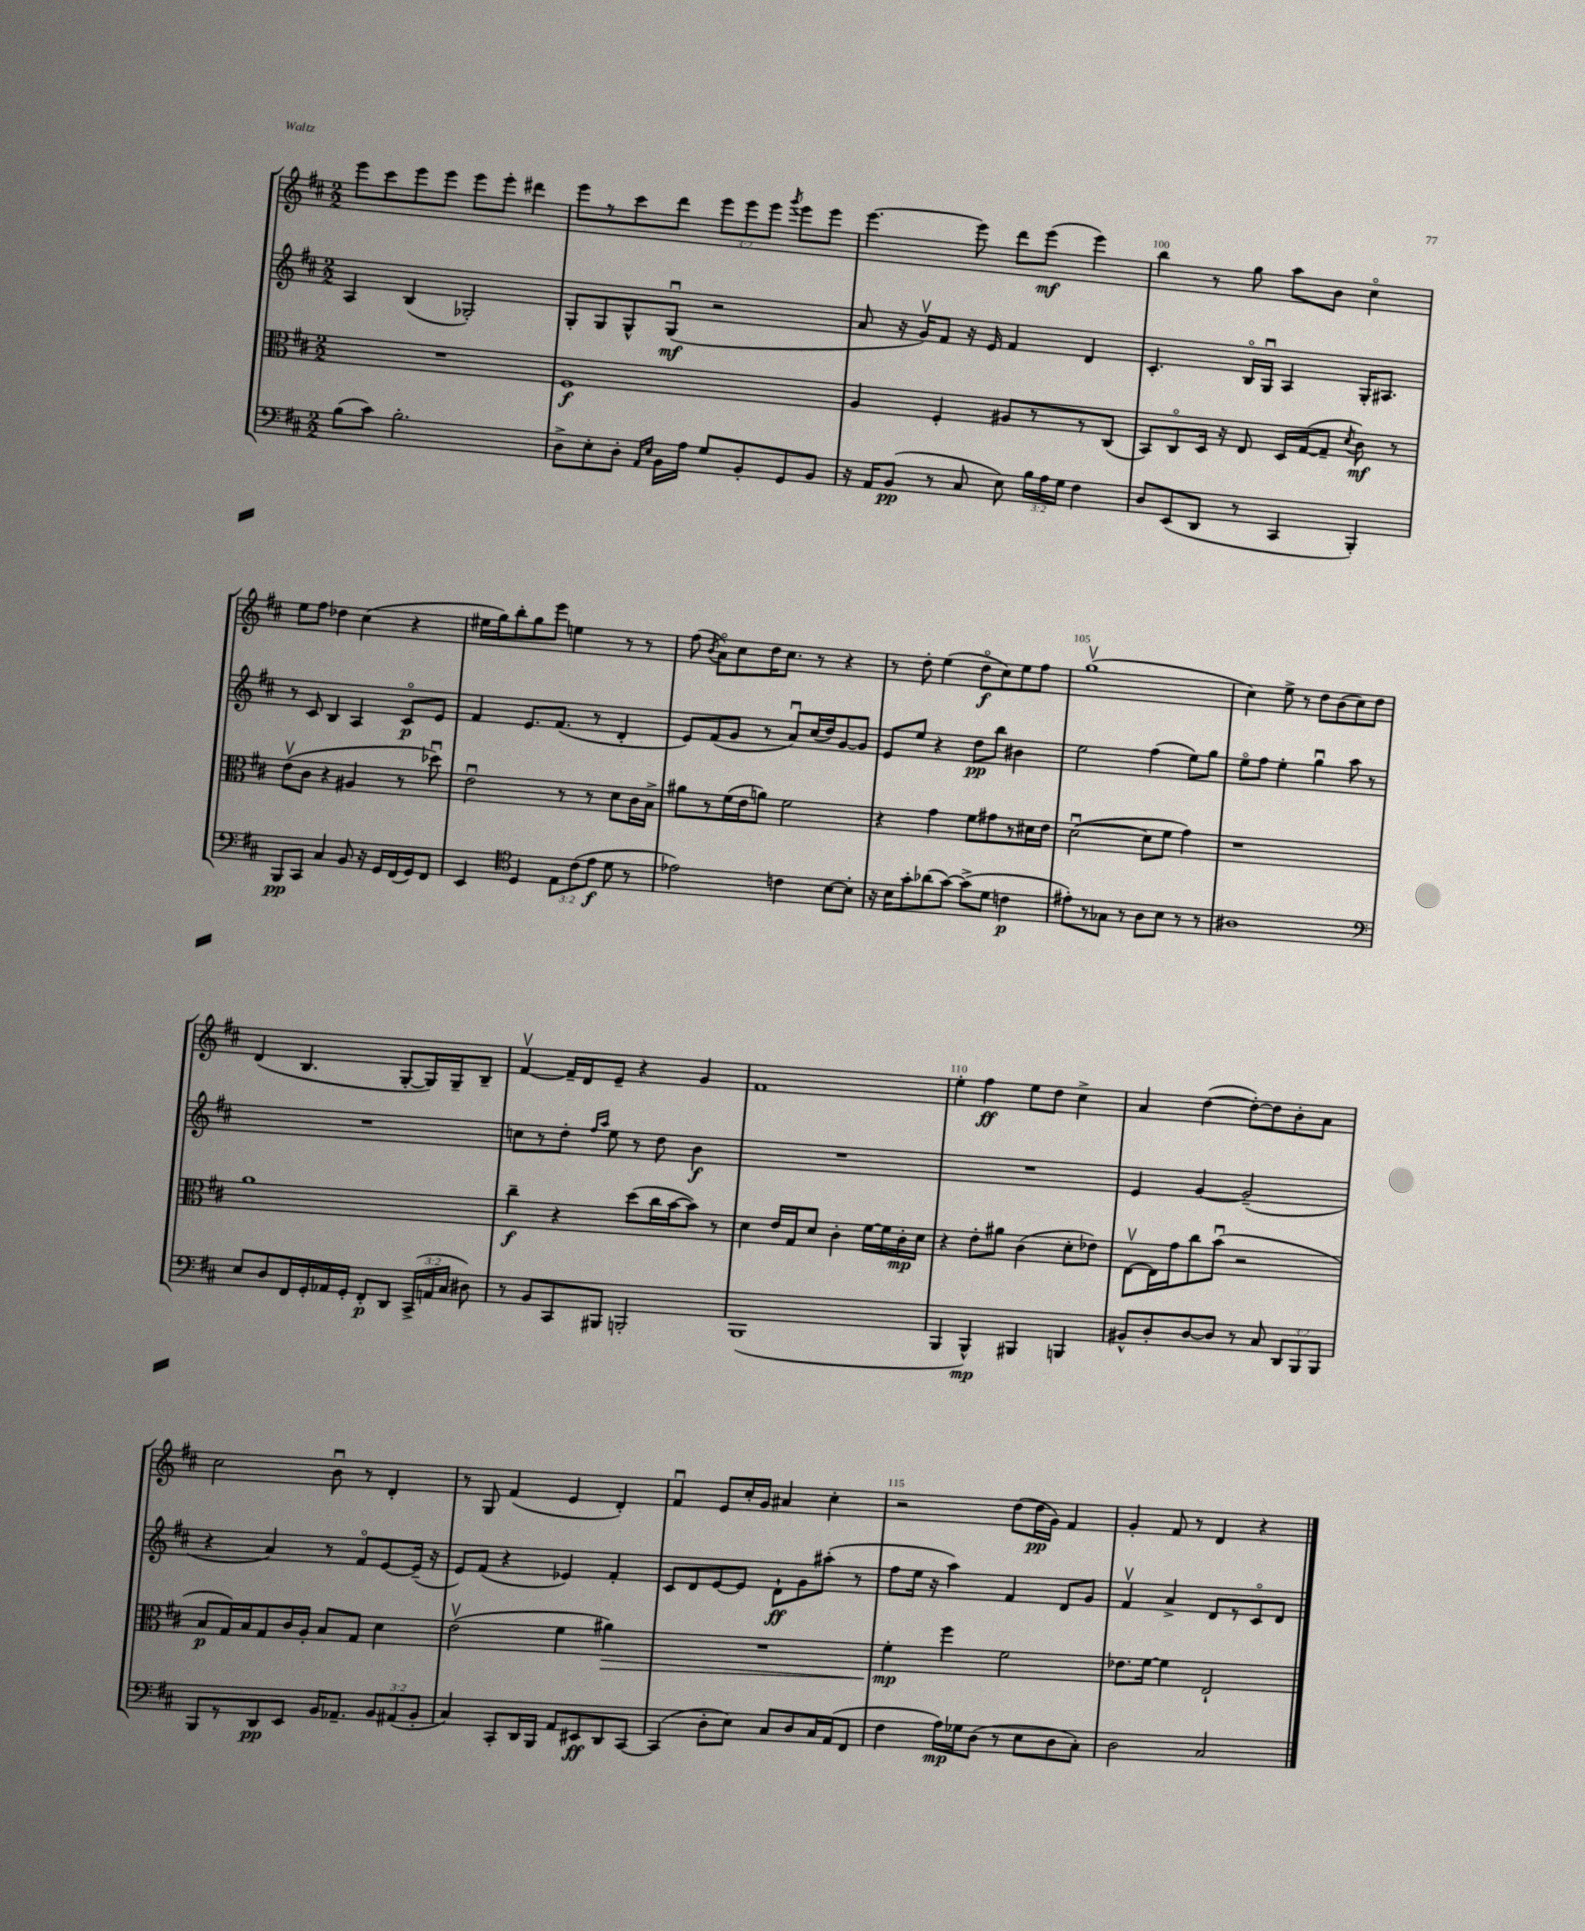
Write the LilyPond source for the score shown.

<<
\new StaffGroup <<
\new Staff = "s0" {
    \clef treble \key d \major \numericTimeSignature \time 2/2 \override Staff.TupletNumber.text = #tuplet-number::calc-fraction-text
    \autoBeamOff e'''8[ cis'''8 e'''8 e'''8] e'''8[ e'''8]-. dis'''4 |
    e'''8[ r8 cis'''8 d'''8] \tuplet 3/2 { e'''8[ e'''8 e'''8] } \acciaccatura { g'''8 } e'''8[ e'''8] |
    e'''4.~ e'''8 d'''8[ e'''8]\mf( e'''4) |
    b''4 r8 g''8 a''8[ b'8] cis''4\flageolet |
    e''8[ fis''8] des''4 cis''4( r4 |
    eis''16[ g''16) b''8-. g''8 e'''8] e''4 r8 r8 |
    fis''8( \acciaccatura { b'8 } a'8[\flageolet) cis''8 d''16 cis''8.] r8 r4 |
    r8 d''8-. e''4( d''8[\flageolet\f cis''8) e''8 fis''8] |
    g''1\upbow( |
    cis''4) e''8-> r8 d''8[ b'8( cis''8) d''8] |
    d'4( b4. g8[~-. g16) g16-- b8]-- |
    fis'4~\upbow fis'16[-- d'16 e'8]-- r4 g'4 |
    fis'1 |
    e''4-. fis''4\ff e''8[ d''8] cis''4-> |
    a'4 d''4~( d''8[~-.) d''8 b'8-. a'8] |
    cis''2 b'8\downbow r8 d'4-. |
    r8 g8 fis'4( e'4 d'4-.) |
    fis'4\downbow e'8[ cis''16-. g'16] ais'4 cis''4-. |
    r2 d''8[( d''16\pp g'16]) fis'4 |
    g'4-. fis'8 r8 d'4 r4 \bar "|." |
}
\new Staff = "s1" {
    \clef treble \key d \major \numericTimeSignature \time 2/2
    \autoBeamOff a4 b4( ges2-.) |
    g8[-. g8 g8-^ g8]\downbow\mf( r2 |
    a'8 r16 g'16[\upbow) fis'8] r16 e'16 fis'4 d'4 |
    cis'4.-. b16[\flageolet g16]\downbow a4 g16[-. ais8.] |
    r8 cis'8 b4 a4 cis'8[\flageolet\p e'8] |
    fis'4 e'8.[ fis'8.]( r8 d'4-. |
    e'8[) fis'8( g'8] r8 a'8[\downbow) cis''16( d''16) g'8~ g'8] |
    e'8[ e''8] r4 d''8[\pp b''8] bis'4 |
    e''2 fis''4( e''8[) g''8] |
    e''8[\flageolet fis''8] e''4-. g''4\downbow a''8 r8 |
    R1 |
    c''8[ r8 d''8]-. \grace { fis''16[ a''16] } e''8 r8 d''8 b'4\f |
    R1 |
    R1 |
    e'4 g'4~ g'2--( |
    r4 a'4) r8 fis'8[\flageolet e'8~ e'16]--( r16 |
    e'8[) fis'8]( r4 ees'4) fis'4-. |
    cis'8[ d'8 e'8~ e'8] d'8[-!\ff g'8 ais''8]-.( r8 |
    fis''8[ e''16] r16 a''4) fis'4 d'8[ g'8] |
    fis'4\upbow a'4-> d'8[ r8 cis'8\flageolet d'8] \bar "|." |
}
\new Staff = "s2" {
    \clef alto \key d \major \numericTimeSignature \time 2/2
    \autoBeamOff R1 |
    fis1\f |
    a4 fis4-. ais8[ r8 r8 cis8]( |
    b,8[) cis8\flageolet d16] r16 e8 d16[ g16~( g8]-- \acciaccatura { d'8 } cis'8\mf) r8 |
    e'8[\upbow( cis'8] r4 ais4 r8 des''8\downbow) |
    e'2\downbow r8 r8 d'8[ cis'16 b16]-> |
    ais'8[ r8 fis'16( e'16 a'8]) fis'2 |
    r4 g'4 fis'8[ gis'8 r8 dis'16 e'16] |
    d'2~\downbow( d'8[ fis'8] g'4) |
    r1 |
    a'1 |
    cis''4--\f r4 d''8[( cis''16 b'16~ b'8]) r8 |
    d'4 e'16[ g16 d'8] cis'4-. fis'16[~ fis'16 cis'16-.\mp d'16] |
    r4 e'8[-. ais'8] cis'4( d'8[-. ees'8]) |
    e8[~\upbow e16 g'16 cis''8 b'8]\downbow( r2 |
    b8[\p g16) b16 g8 cis'16 a16]-. b8[ g8] d'4 |
    e'2\upbow( fis'4 ais'4\>) |
    R1 |
    fis'4-.\mp\! fis''4 fis'2 |
    ees'8.[ fis'16]~ fis'4 e2-! \bar "|." |
}
\new Staff = "s3" {
    \clef bass \key d \major \numericTimeSignature \time 2/2 \override Staff.TupletNumber.text = #tuplet-number::calc-fraction-text
    \autoBeamOff b8[( cis'8]) b2.-. |
    d8[-> e8-. d8]-. \grace { a,16[ e16] } b,16[ a16] g8[ b,8-. g,8 b,8] |
    r16 a,16[ b,8]\pp( r8 cis8 e8) \tuplet 3/2 { b16[ a16 g16] } fis4 |
    d8[ e,8( d,8] r8 cis,4 b,,4-.) |
    b,,8[\pp cis,8] cis4 b,8 r16 g,16[ fis,16( g,16) fis,8] |
    e,4 \clef tenor d4 \tuplet 3/2 { e8[ cis'8( e'8]\f } d'8 r8 |
    ees'2) c'4 b8[~ b8]-. |
    r16 b16[ g'8-. aes'8( g'8]~) g'8[->( d'8] c'4\p |
    eis'8[-.) r8 ges8] r8 a8[ b8] r8 r8 |
    ais1 |
    \clef bass e8[ d8 fis,16 g,16-. aes,16 g,16]-. fis,8[-.\p d,8] \tuplet 3/2 { cis,16[->( a,16 cis16] } dis8) |
    r8 b,8[ cis,8 bis,,8] b,,2-. |
    b,,1( |
    b,,4 b,,4-^\mp) bis,,4 b,,4 |
    bis,8[-^ d8-. d8~ d8] r8 cis8 \tuplet 3/2 { d,8[ b,,8 b,,8] } |
    b,,8[ r8 d,8\pp e,8] b,16[ aes,8.]-- \tuplet 3/2 { b,8[ ais,8( b,8]-. } |
    cis4) cis,8[-. d,16 b,,16] a,8[ eis,8\ff d,8 cis,8]~ |
    cis,4( d8[-. e8]) cis8[ d8 cis16 a,16( fis,8] |
    fis4 a16[\mp) ges16 d8]( r8 e8[ d8 cis8]-.) |
    d2 cis2 \bar "|." |
}
>>
>>
\layout { \context { \Score currentBarNumber = #97 \override BarNumber.break-visibility = ##(#f #t #t) barNumberVisibility = #(every-nth-bar-number-visible 5) } }
